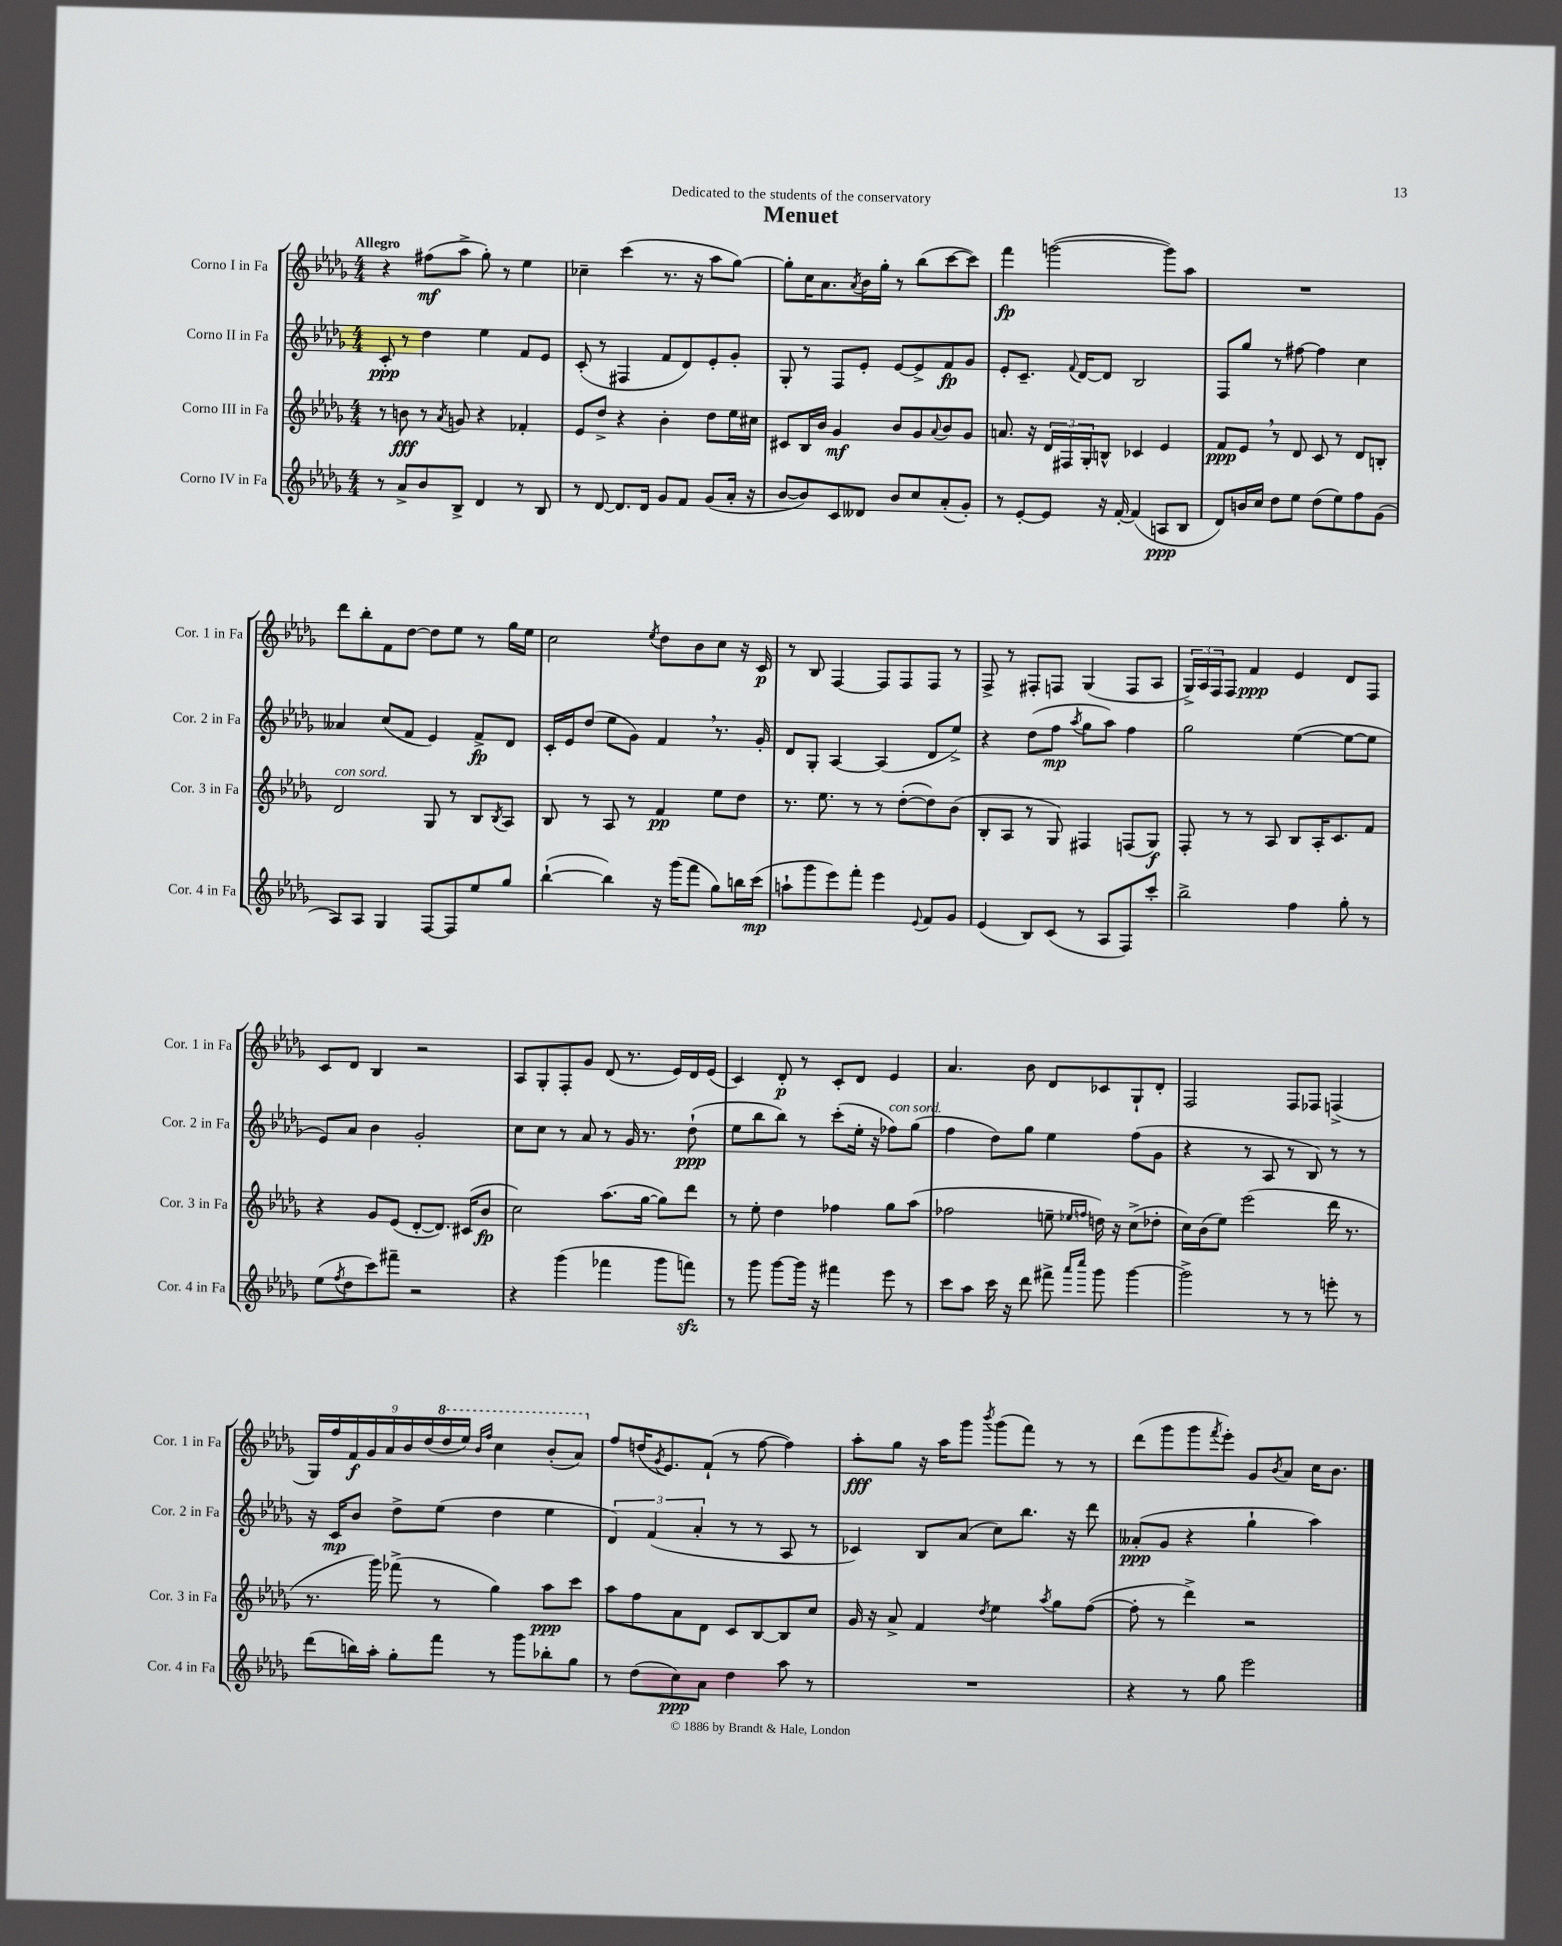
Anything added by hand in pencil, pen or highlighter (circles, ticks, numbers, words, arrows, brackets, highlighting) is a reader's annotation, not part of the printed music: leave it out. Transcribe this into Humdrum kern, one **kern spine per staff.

**kern	**kern	**kern	**kern
*staff4	*staff3	*staff2	*staff1
*clefG2	*clefG2	*clefG2	*clefG2
*k[b-e-a-d-g-]	*k[b-e-a-d-g-]	*k[b-e-a-d-g-]	*k[b-e-a-d-g-]
*M4/4	*M4/4	*M4/4	*M4/4
8r	8r	8c'/	4r
8a-^/L	8b\	8r	.
8b-/	8r	4dd-\	(8ff#\L
.	8qa-/	.	.
8B-^/J	8g/	.	8aa-^\J
4d-/	4r	4ee-\	8gg-'\)
.	.	.	8r
8r	4f-'/	8f/L	4ee-\
8B-/	.	8e-/J	.
=	=	=	=
8r	8e-/L	(8c'/	4cc-~\
[8d-/	8dd-^/J	8r	.
8.d-/]L	4r	4F#/	(4ccc\
16d-/Jk	.	.	.
8g-/L	4b-'\	8f/L	8.r
8f/J	.	8d-/)	.
.	.	.	16r
(8g-/L	8dd-\L	8e-'/	8aa-\L
16a-'/Jk	16ee-\L	8g-'/J	[8gg-\J)
16r	16cc#\JJ	.	.
=	=	=	=
[8b-/L	8c#/L	8G-'/	8gg-'\]L
8b-/])	16B-/L	8r	16cc\K
.	16b-/JJ	.	8.a-\
8c/	4g-/	8F/L	.
.	.	.	8qa-/
8d--/J	.	8e-'/J	16b-\L
.	.	.	16gg-'\JJ
8b-/L	8b-/L	[8e-/L	8r
8cc/	8g-/	8e-^/]	(8bb-\L
.	8qqa-/	.	.
(8a-'/	8b-/	8f/	[8ccc\
8g-'/J)	8g-/J	8g-/J	8ccc\]J)
=	=	=	=
8r	8.a/	8e-'/L	4fff\
[8e-'/L	.	8.c~/J	.
.	16r	.	.
8e-/]J	24d-/LL	.	([2ggg\
.	24F#/	.	.
.	.	8qqf/	.
.	.	[16d-/LK	.
.	24G-'/J	.	.
16r	8B^^/J	8d-/]J	.
[16f'/	.	.	.
(4f/]	4c-/	2B-/	.
8A/L	4e-/	.	8ggg\]L)
8B-/J	.	.	8aa-\J
=	=	=	=
8d-/L)	8f/L	8F/L	1r
16b/L	8e-/J	8gg-/J	.
16cc/JJ	.	.	.
8dd-\L	8r	8r	.
8ee-\J	8d-/	[8ff#\	.
(8dd-\L	8c/	4ff#\]	.
8ee-\)	8r	.	.
8ff\	8d-/L	4cc\	.
(8g-\J	8B'/J	.	.
=	=	=	=
8A-/L)	2d-/	4a--/	8ddd-\L
8A-/J	.	.	8bb-'\
4G-/	.	(8cc/L	8f\
.	.	8f/J	[8dd-\J
[8F/L	8G-/	4e-/)	8dd-\]L
8F/]	8r	.	8ee-\J
8ee-/	8B-/L	8f^/L	8r
.	8qB-/	.	.
8gg-/J	8A-/J	8d-/J	16gg-\LL
.	.	.	16ee-\JJ
=	=	=	=
([4bb-`\	8B-/	16c'/LL	2cc\
.	.	16e-/J	.
.	8r	(8dd-/J	.
4bb-\])	8A-/	8ee-\L	.
.	8r	8g-\J)	.
.	.	.	8qee-/
16r	4f/	4f/	8dd-\L
(16ggg-\LK	.	.	.
8fff\J	.	.	8b-\
8gg-\L)	8ee-\L	8.r	8cc\J
16bb\L	8dd-\J	.	16r
(16ccc\JJ	.	16g-'/	16c/
=	=	=	=
8aa`\L	8.r	8d-/L	8r
8ggg-\	.	8G-'/J	8B-/
.	8.ee-\	.	.
8eee-\)	.	[4A-/	[4F/
8fff'\J	8r	.	.
4eee-\	8r	(4A-/]	8F/]L
.	([8dd-'\L	.	8F/
8qqe-/	.	.	.
8f/L	8dd-\])	8d-/L	8F/J
8g-/J	(8b-\J	8ee-^/J)	8r
=	=	=	=
(4e-/	8B-'/L	4r	8F^/
.	8A-/J	.	8r
8B-/L)	8r	(8dd-\L	8F#'/L
(8c/J	8G-/)	8ff\J	8F/J
.	.	8qaa-/	.
8r	4F#/	8gg-\L	(4G-/
8A-/L	.	8aa-\J)	.
8F/)	(8F/L	4ff\	8F/L
8ccc'/J	8G-/J)	.	8A-/J
=	=	=	=
2bb-^\	8F'/	2gg-\	24G-^/LL)
.	.	.	24A-/
.	.	.	24F/J
.	8r	.	8F/J
.	8r	.	4f/
.	8A-/	.	.
4ff\	8B-/L	([4ee-\	4e-/
.	16A-'/K	.	.
.	8.c/	.	.
8gg-'\	.	8ee-\_L	8d-/L
8r	8f/J	8ee-\]J	8F/J
=	=	=	=
(8ee-\L	4r	8e-/L)	8c/L
8qff/	.	.	.
8dd-\	.	8a-/J	8d-/J
8ccc\)	8g-/L	4b-\	4B-/
8fff#~\J	(8e-/J	.	.
2r	[8d-'/L	2g-'/	2r
.	8.d-/]J)	.	.
.	(16c#/LK	.	.
.	8b-/J	.	.
=	=	=	=
4r	2cc\)	8cc\L	8A-/L
.	.	8cc\J	8G-'/
(4ggg-\	.	8r	8F'/
.	.	8a-/	8g-/J
4fff-\	(8.aa-\L	8r	(8d-/
.	.	16g-/	8.r
.	[16gg-\Jk	8.r	.
8ggg-\L	8gg-\]L)	.	.
.	.	.	16e-/LL)
8fff\J)	8ddd-\J	(8dd-`\	16d-/
.	.	.	(16e-/JJ
=	=	=	=
8r	8r	8ee-\L	4c/)
8ggg-\	8ee-'\	8bb-\	.
[8ggg-\L	4dd-\	8bb-\J)	8d-'/
16ggg-\]Jk	.	8r	8r
16r	.	.	.
4fff#\	4ff-\	(8ccc'\L	8c'/L
.	.	16ee-'\Jk	8d-/J
.	.	16r	.
8eee-\	8gg-\L	8ff-\L)	4e-/
8r	(8aa-\J	(8gg-\J	.
=	=	=	=
8ccc\L	2ff-\	4ff\	4.a-/
8aa-\J	.	.	.
16ccc\	.	8dd-\L)	.
16r	.	.	.
8ddd-\	.	8gg-\J	8b-\
8fff#^\	8ee~\	4ee-\	8d-/L
16qqaaa-/LL	16qqee-/LL	.	.
16qqcccc/JJ	16qqff/JJ	.	.
8ggg-\	16dd\)	.	8c-/
.	16r	.	.
[4ggg-\	(8cc^\L	(8ff\L	8G-`/
.	8dd-'\J	8g-\J	8d-'/J
=	=	=	=
2ggg-^\]	16cc\LL)	4r	2F/
.	(16b-\J	.	.
.	8ee-\J)	.	.
.	(2eee-\	8r	.
.	.	8A-/	.
8r	.	8r	8F/L
8r	.	8B-/)	8F-/J
8eee'\	16ddd-\	8r	(4F^/
.	8.r	.	.
8r	.	8r	.
=	=	=	=
(8ddd-\L	8.r	16r	18G-/LL)
.	.	.	18ff/
.	.	16c/LK	.
.	.	.	18f/
16bb\L)	.	8b-/J	.
.	.	.	18g-/
16aa-'\JJ	16ggg-\)	.	.
.	.	.	18a-/
8gg-'\L	(8fff-^\	8dd-^\L	.
.	.	.	18b-/
.	.	.	(18dd-/
8fff\J	8r	(8ee-\J	.
.	.	.	18ddd-/
.	.	.	18eee-/JJ)
.	.	.	16qqbb-/LL
.	.	.	16qqfff/JJ
8r	4gg-\)	4dd-\	4ccc\
8ggg-\L	.	.	.
8bb-'\	8aa-\L	4ee-\	(8bb-'/L
8gg-\J	8ccc\J	.	8aa-/J)
=	=	=	=
8r	8aa-\L	6d-/)	8ff/L
(8dd-\L	8ff\	.	(16dd/K
.	.	(6f/	.
.	.	.	8qg-/
.	.	.	8.e-/)
8cc\)	8a-\	.	.
.	.	6a-'/	.
8a-\J	8d-\J	.	(8f`/J
4dd-\	8c/L	8r	8r
.	[8B-/	8r	[8ff\
8aa-\	8B-/]	8A-/	4ff\])
8r	8cc/J	8r	.
=	=	=	=
1r	16g-/	4c-/)	8aa-'\L
.	16r	.	.
.	8a-^/	.	8gg-\J
.	4f/	8B-/L	16r
.	.	.	16aa-\LK
.	.	(8a-/J	8ggg-\J
.	8qdd-/	.	8qbbb-/
.	4ee-\	8cc\L)	(8ggg-\L
.	.	8.bb-\J	8fff\J)
.	8qaa-/	.	.
.	8gg-\L	.	8r
.	.	16r	.
.	([8ff\J	8ddd-\	8r
=	=	=	=
4r	8ff'\]	(8a--'/L	(8ddd-\L
.	8r	8g-/J	8ggg-\
8r	4ddd-^\)	4r	8ggg-\
.	.	.	8qfff/
8gg-\	.	.	8eee-'\J)
2eee-\	2r	4gg-`\	8g-/L
.	.	.	8qb-/
.	.	.	8a-/J
.	.	4aa-\)	16cc\LK
.	.	.	8.b-\J
==	==	==	==
*-	*-	*-	*-
